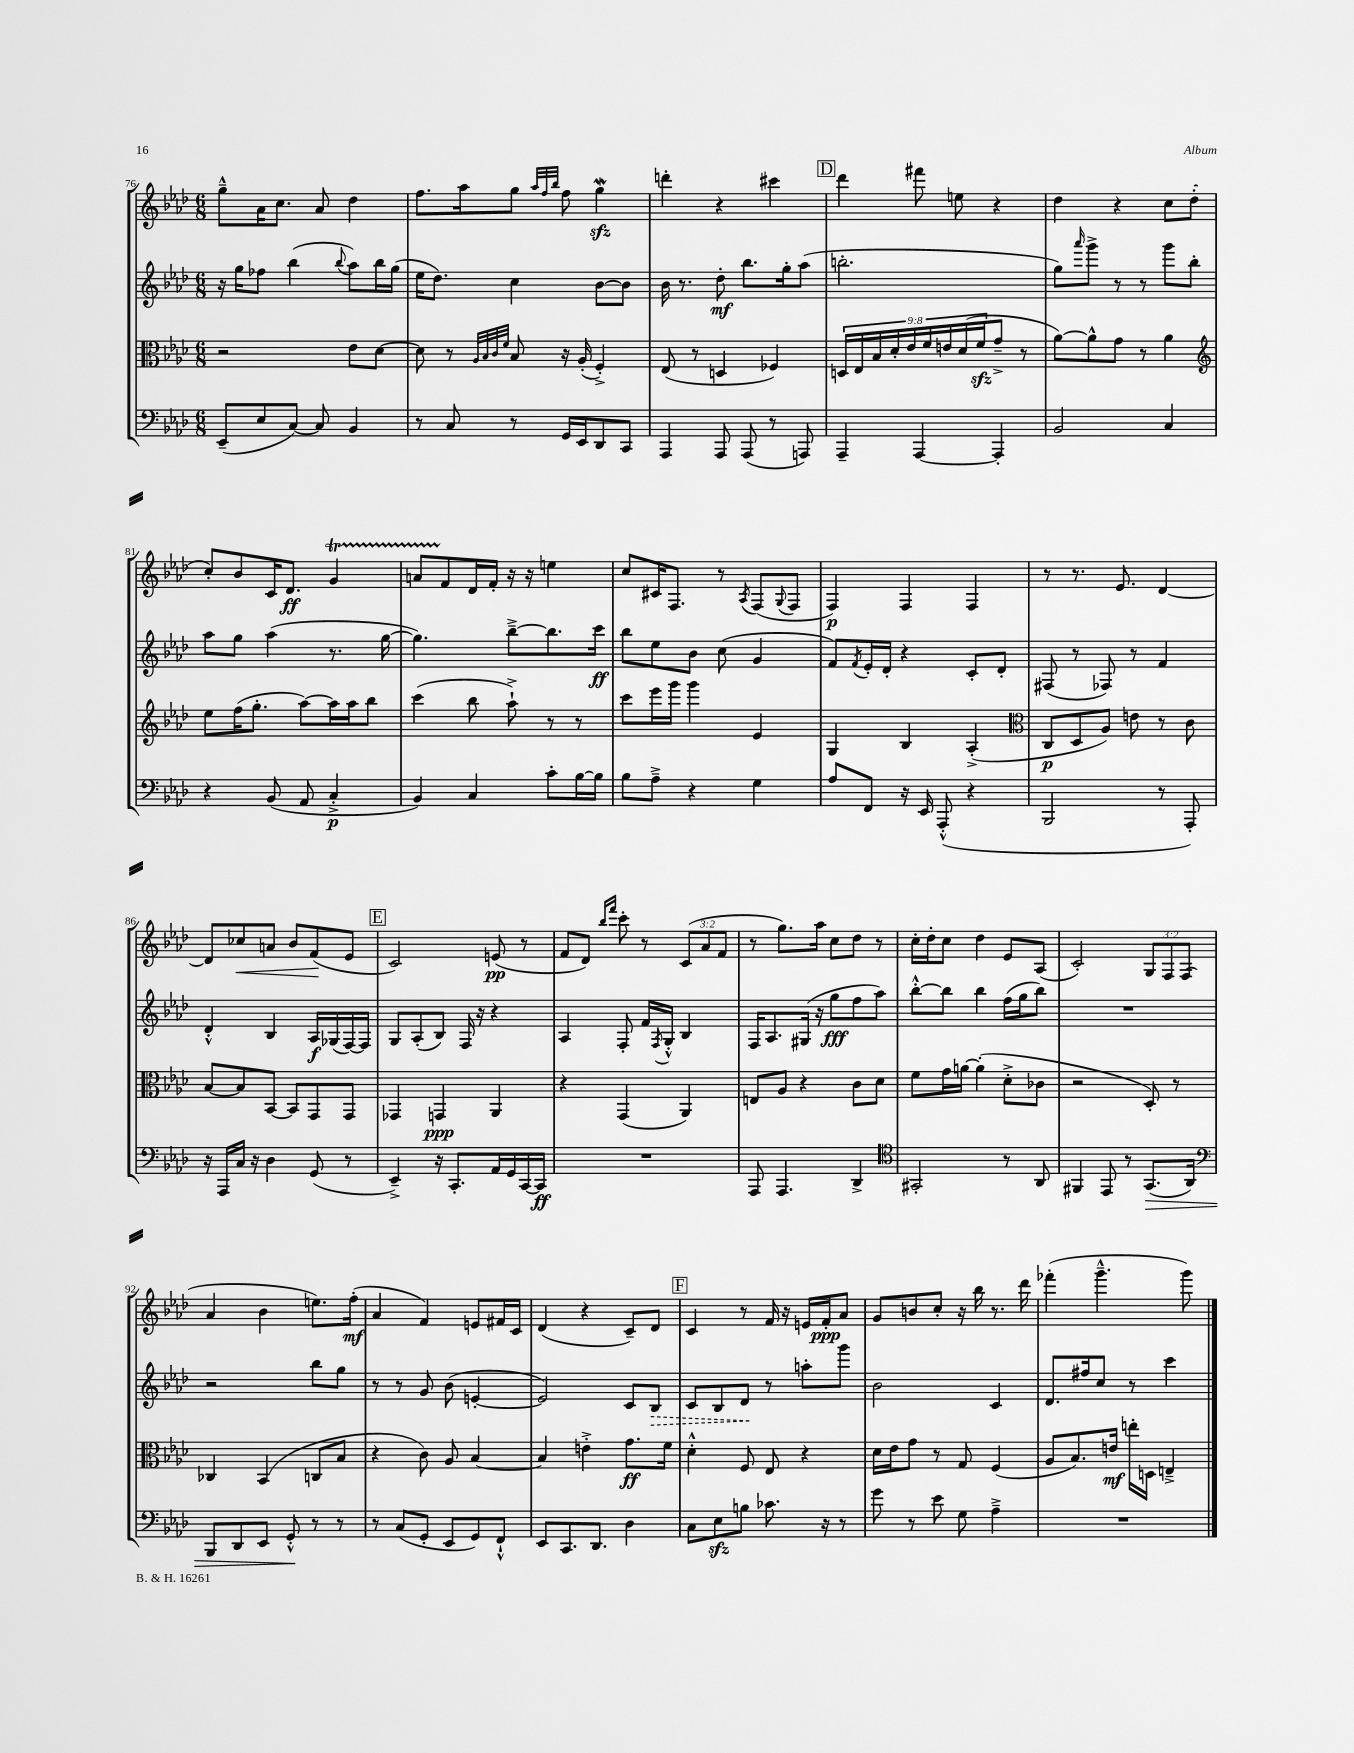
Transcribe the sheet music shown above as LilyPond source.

<<
\new StaffGroup <<
\new Staff = "s0" {
    \clef treble \key aes \major \numericTimeSignature \time 6/8 \override Staff.TupletNumber.text = #tuplet-number::calc-fraction-text
    g''8---^ aes'16 c''8. aes'8 des''4 |
    f''8. aes''16 g''8 \grace { aes''32 f''32 bes''32 } f''8 g''4\mordent\sfz |
    d'''4-. r4 cis'''4 |
    \mark \markup { \box "D" } des'''4 fis'''8 e''8 r4 |
    des''4 r4 c''8 des''8-.( |
    c''8-.) bes'8 c'16 des'8.\ff g'4\startTrillSpan |
    a'8 f'8\stopTrillSpan des'16 f'16-. r16 r16 e''4 |
    c''8 cis'16 f8. r8 \acciaccatura { aes8 } f8( \appoggiatura { g8 } f8 |
    f4\p) f4 f4 |
    r8 r8. ees'8. des'4~ |
    des'8 ces''8\< a'8 bes'8 f'8\!( ees'8 |
    \mark \markup { \box "E" } c'2) e'8\pp( r8 |
    f'8 des'8) \grace { bes''16 f'''16 } c'''8-. r8 \tuplet 3/2 { c'8( aes'8 f'8 } |
    r8 g''8.) aes''16 c''8 des''8 r8 |
    c''16-. des''16-. c''8 des''4 ees'8 aes8( |
    c'2-.) \tuplet 3/2 { g8 f8 f8( } |
    aes'4 bes'4 e''8.) f''16-.\mf( |
    aes'4 f'4) e'8 fis'16 c'16 |
    des'4( r4 c'8--) des'8 |
    \mark \markup { \box "F" } c'4 r8 f'16 r16 e'16 f'16-.\ppp aes'8 |
    g'8 b'8 c''8-. r16 bes''16 r8. des'''16 |
    fes'''4-.( g'''4.---^ g'''8) \bar "|." |
}
\new Staff = "s1" {
    \clef treble \key aes \major \numericTimeSignature \time 6/8
    r16 g''16 fes''8 bes''4( \appoggiatura { bes''8 } aes''8) bes''16 g''16( |
    ees''16 des''8.) c''4 bes'8~ bes'8 |
    bes'16 r8. des''8-.\mf bes''8. g''16-. aes''8( |
    \mark \markup { \box "D" } b''2.-. |
    g''8) \grace { aes'''16 } g'''8-> r8 r8 g'''8 bes''8-. |
    aes''8 g''8 aes''4( r8. g''16~ |
    g''4.) bes''8~---> bes''8. c'''16\ff |
    bes''8 ees''8 bes'8 c''8( g'4 |
    f'8) \acciaccatura { f'8 } ees'16-. des'16-. r4 c'8-. des'8-. |
    fis8( r8 fes8) r8 f'4 |
    des'4-.-^ bes4 aes16\f ges16( f16~) f16 |
    \mark \markup { \box "E" } g8 aes8-.( bes8) f16 r16 r4 |
    aes4 f8-. f'16 \acciaccatura { f8 } g16-.-^ bes4 |
    f16 aes8. gis16( r16 g''8\fff f''8 aes''8) |
    bes''8~-.-^ bes''8 bes''4 f''16( g''16 bes''8) |
    R2. |
    r2 bes''8 g''8 |
    r8 r8 g'8 bes'8( e'4~-. |
    e'2) c'8 \once \override Hairpin.style = #'dashed-line bes8\> |
    \mark \markup { \box "F" } c'8 bes8 des'8\! r8 a''8-. g'''8 |
    bes'2 c'4 |
    des'8. fis''16 c''8 r8 c'''4 \bar "|." |
}
\new Staff = "s2" {
    \clef alto \key aes \major \numericTimeSignature \time 6/8 \override Staff.TupletNumber.text = #tuplet-number::calc-fraction-text
    r2 ees'8 des'8~ |
    des'8 r8 \grace { aes32 bes32 c'32 f'32 } bes8 r16 aes16-.( f4-.->) |
    ees8( r8 d4 fes4) |
    \mark \markup { \box "D" } \tuplet 9/8 { d16 ees16 bes16 des'16-. ees'16 f'16 e'16 des'16( f'16\sfz } g'8---> r8 |
    aes'8~) aes'8-^ g'8 r8 aes'4 |
    \clef treble ees''8 f''16( g''8.-. aes''8~) aes''16 aes''16 bes''8 |
    c'''4( bes''8 aes''8-!->) r8 r8 |
    c'''8 ees'''16 g'''16 g'''4 ees'4 |
    g4 bes4 aes4-.->( |
    \clef alto c8\p des8 aes8) e'8 r8 c'8 |
    bes8~ bes8 bes,8~ bes,8 g,8 g,8 |
    \mark \markup { \box "E" } ges,4 g,4\ppp aes,4 |
    r4 g,4( aes,4) |
    e8 aes8 r4 c'8 des'8 |
    f'8 g'16 a'16~ a'4-.( des'8-.-> ces'8 |
    r2 des8-.) r8 |
    ces4 bes,4( c8 bes8 |
    r4 c'8) aes8 bes4~ |
    bes4 e'4-.-> g'8.\ff f'16 |
    \mark \markup { \box "F" } des'4-.-^ f8 ees8 r4 |
    des'16 ees'16 g'8 r8 g8 f4( |
    aes8 bes8.) e'16\mf e''16-. d16 e4---> \bar "|." |
}
\new Staff = "s3" {
    \clef bass \key aes \major \numericTimeSignature \time 6/8
    ees,8--( ees8 c8~) c8 bes,4 |
    r8 c8 r8 g,16 ees,16 des,8 c,8 |
    aes,,4 aes,,8 aes,,8( r8 a,,8) |
    \mark \markup { \box "D" } aes,,4-- aes,,4~ aes,,4-. |
    bes,2 c4 |
    r4 bes,8( aes,8 c4-.->\p |
    bes,4) c4 c'8-. bes16~ bes16 |
    bes8 aes8---> r4 g4 |
    aes8 f,8 r16 ees,16 aes,,8-.-^( r4 |
    bes,,2 r8 aes,,8-.) |
    r16 aes,,16 c16 r16 des4 g,8( r8 |
    \mark \markup { \box "E" } ees,4--->) r16 c,8.-. aes,16 g,16 c,16~ c,16\ff |
    R2. |
    aes,,8 aes,,4. des,4-> |
    \clef tenor gis,2-. r8 aes,8 |
    fis,4 ees,8 r8 g,8.\>( aes,16) |
    \clef bass bes,,8 des,8 ees,8 g,8-.-^\! r8 r8 |
    r8 c8( g,8-. ees,8 g,8) f,8-!-^ |
    ees,8 c,8. des,8. des4 |
    \mark \markup { \box "F" } c8 ees8\sfz b8 ces'8. r16 r8 |
    g'8 r8 ees'8 g8 aes4---> |
    R2. \bar "|." |
}
>>
>>
\layout { \context { \Score currentBarNumber = #76 } }
